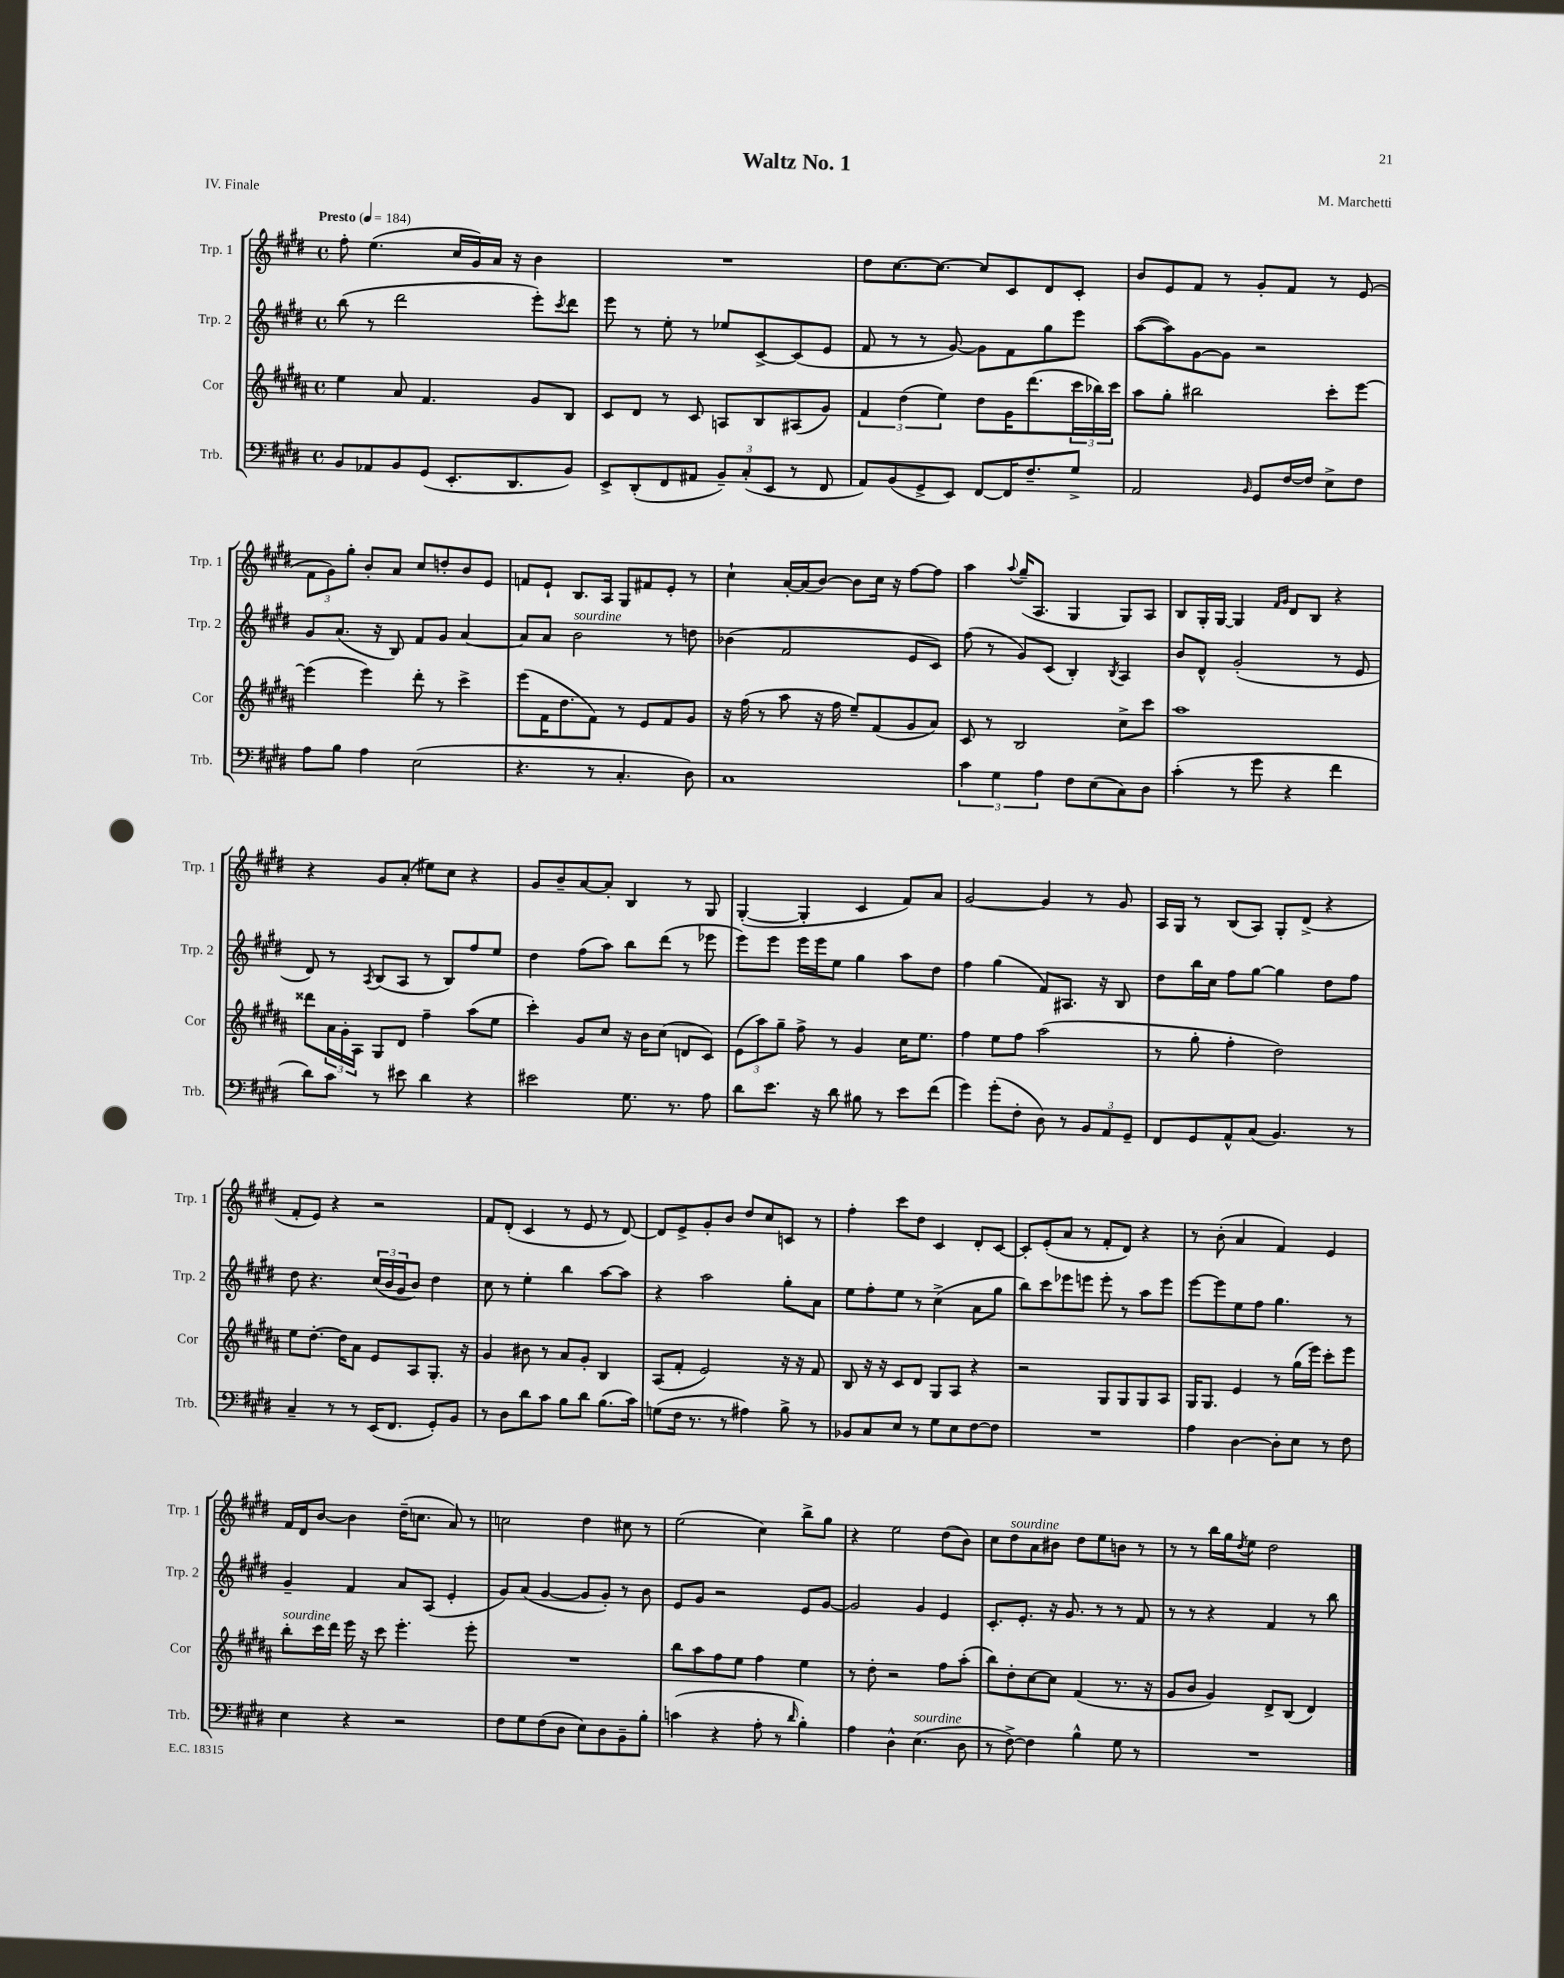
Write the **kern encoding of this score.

**kern	**kern	**kern	**kern
*part4	*part3	*part2	*part1
*staff4	*staff3	*staff2	*staff1
*I"Trb.	*I"Cor	*I"Trp. 2	*I"Trp. 1
*I'Trb.	*I'Cor	*I'Trp. 2	*I'Trp. 1
*clefF4	*clefG2	*clefG2	*clefG2
*k[f#c#g#d#]	*k[f#c#g#d#a#]	*k[f#c#g#d#]	*k[f#c#g#d#]
*M4/4	*M4/4	*M4/4	*M4/4
*met(c)	*met(c)	*met(c)	*met(c)
*MM184	*MM184	*MM184	*MM184
=1	=1	=1	=1
!	!	!	!LO:TX:a:B:t=Presto
8BB/L	4ee\	(8bb\	8ff#'\
8AA-X/	.	8r	(4.ee\
8BB/	8a#/	2ddd#\	.
(8GG#/J	4.f#/	.	.
8.EE'/L	.	.	16cc#/LL
.	.	.	16g#/)
.	.	.	16a/JJ
8.DD#/	.	.	16r
.	8g#/L	8eee'\L)	4b\
.	.	8qccc#/	.
8BB/J)	8B/J	8ddd#\J	.
=2	=2	=2	=2
8EE^/L	8c#/L	8eee\	1r
(8DD#'/	8d#/J	8r	.
8FF#/	8r	8ee'\	.
8AA#X/J	8c#/	8r	.
12BB~/L)	8An/L	8ee-X/L	.
(12C#'/	.	.	.
.	8B/	[8c#^/	.
12EE/J	.	.	.
8r	(8A#X/	(8c#/]	.
8FF#/	8g#/J)	8e/J	.
=3	=3	=3	=3
8AA/L)	6f#/	8f#/	8dd#\L
(8BB/	.	8r	[8.cc#\
.	(6dd#\	.	.
8GG#^/	.	8r	.
.	.	.	8.cc#\J_
.	6ee\)	.	.
8EE/J)	.	[8g#/)	.
[8FF#/L	8dd#\L	8g#\L]	8cc#/L]
16FF#/K]	16g#\K	8f#\	8c#/
8.F#~/	(8.ddd#\	.	.
.	.	8gg#\	8d#/
8G#^/J	24ccc#\L	8eee\J	8c#'/J
.	24bb-X\)	.	.
.	24ccc#\JJ	.	.
=4	=4	=4	=4
2AA/	8aa#\L	([8aa\L	8b/L
.	8gg#'\J	8aa\])	8e/
.	2bb#X\	[8g#\	8f#/J
.	.	8g#\J]	8r
16qqBB/	.	.	.
8GG#/L	.	2r	8g#'/L
[16F#/L	.	.	8f#/J
16F#/JJ]	.	.	.
8E^\L	8ccc#'\L	.	8r
8F#\J	[8eee\J	.	(8e/
!!LO:LB:g=z
=5	=5	=5	=5
8A\L	(4eee\]	8g#/L	12f#\L
.	.	.	12g#\)
8B\J	.	(8.a/J	.
.	.	.	12gg#'\J
4A\	4eee\)	.	8b'/L
.	.	16r	.
.	.	8B/)	8a/J
(2E\	8ddd#'\	8f#/L	8cc#/L
.	8r	8g#/J	8ddn'/
.	4ccc#^\	[4a/	8b/
.	.	.	8e/J
=6	=6	=6	=6
4.r	(8eee\L	8a/L]	8fn/L
.	16f#\K	8a/J	8e`/J
.	8.dd#\	.	.
!	!	!LO:TX:a:i:t=sourdine	!
.	.	2b\	8.B/L
8r	8f#\J)	.	.
.	.	.	16A/Jk
4.C#'/	8r	.	8G#/L
.	8e/L	.	8f#X/
.	8f#/	8r	8e'/J
8D#\)	8g#/J	8ddn\	8r
=7	=7	=7	=7
1C#	16r	(4b-X\	4cc#`\
.	(16ff#\	.	.
.	8r	.	.
.	8aa#\	2f#/	[16a'/LL
.	.	.	(16a/J]
.	16r	.	[8b/J)
.	16ff#\	.	.
.	8ee~/L)	.	8b\L]
.	(8f#/	.	16cc#\Jk
.	.	.	16r
.	8g#/	8e/L	[8ff#\L
.	8a#/J)	8c#/J)	8ff#\J]
=8	=8	=8	=8
6c#\	8c#/	(8ff#\	4aa\
.	8r	8r	.
6G#\	.	.	.
.	.	.	8qqaa/
.	2B/	8g#/L)	(16gg#~/KL
.	.	.	8.A/J
6A\	.	.	.
.	.	(8c#/J	.
8F#\L	.	4B'/)	4G#/
(8E\	.	.	.
.	.	8qB/	.
8C#\)	8cc#^\L	4A/	8G#/L)
8D#\J	8ccc#\J	.	8A/J
=9	=9	=9	=9
(4c#'\	1aa#	8b/L	8B/L
.	.	8d#^^/J	16G#'/L
.	.	.	[16G#/JJ
8r	.	(2g#'/	4G#/]
8g#\	.	.	.
.	.	.	16qqf#/LL
.	.	.	16qqg#/JJ
4r	.	.	8d#/L
.	.	.	8B/J
4f#\	.	8r	4r
.	.	8e/	.
!!LO:LB:g=z
=10	=10	=10	=10
8d#\L)	8ddd##X\L	8d#/)	4r
8c#\J	24a#\L	8r	.
.	24g#'\	.	.
.	24A#\JJ	.	.
.	.	8qA/	.
8r	8G#/L	(8B/L	8g#/L
8e#X\	8d#/J	8A/J	(8a'/J
4d#\	4ff#~\	8r	8ee#X\L)
.	.	8B/L)	8cc#\J
4r	(8aa#\L	8ff#/	4r
.	8ee\J	8ee/J	.
=11	=11	=11	=11
2e#X\	4ccc#'\)	4dd#\	8g#/L
.	.	.	8b~/
.	8g#/L	(8ff#\L	[8a/
.	8cc#/J	8aa\J)	8a'/J]
8.G#\	16r	8bb\L	4B/
.	16b\KL	.	.
.	(8cc#\J	(8ddd#\J	.
8.r	.	.	.
.	8dn/L	8r	8r
8A\	8c#/J)	8eee-X\	8G#/
=12	=12	=12	=12
8d#\L	(12e\L	8eee\L)	([4G#'/
.	12aa#\)	.	.
8.e\J	.	8eee\J	.
.	12gg#~\J	.	.
.	8ff#^\	16eee\LL	4G#'/]
16r	.	16eee\J	.
8d#\	8r	8ee\J	.
8B#X\	4g#/	4gg#\	4c#/
8r	.	.	.
8e\L	16cc#\KL	8aa\L	8f#/L)
.	8.ee\J	.	.
(8f#\J	.	8dd#\J	8a/J
=13	=13	=13	=13
4g#\)	4ff#\	4ff#\	[2g#/
(8g#'\L	8ee\L	(4gg#\	.
8F#'\J	8ff#\J	.	.
8D#\)	(2aa#\	8f#/L)	4g#/]
8r	.	8.A#X/J	.
12BB/L	.	.	8r
.	.	16r	.
12AA/	.	.	.
.	.	8B/	8g#/
12GG#~/J	.	.	.
=14	=14	=14	=14
8FF#/L	8r	8dd#\L	16A/LL
.	.	.	16G#/JJ
8GG#/	8gg#'\	16bb\L	8r
.	.	16cc#\JJ	.
8AA^^/	4ff#'\	8ff#\L	(8B/L
(8C#/J	.	[8gg#\J	8A/J)
4.BB/)	2dd#\)	4gg#\]	8G#'/L
.	.	.	(8d#^/J
.	.	8dd#\L	4r
8r	.	8ff#\J	.
!!LO:LB:g=z
=15	=15	=15	=15
4C#~/	8ee\L	8dd#\	8f#'/L
.	[8.dd#'\J	4.r	8e/J)
8r	.	.	4r
.	16dd#\KL]	.	.
8r	8a#\J	.	.
(16EE/KL	8e/L	(24cc#/LL	2r
.	.	24b/	.
8.FF#/J	.	.	.
.	.	24g#/J	.
.	8A#/	8b/J)	.
8GG#'/L)	8.G#'/J	4dd#\	.
8BB/J	.	.	.
.	16r	.	.
=16	=16	=16	=16
8r	4g#/	8cc#\	8f#/L
8D#\L	.	8r	(8d#'/J
8d#\	8b#X\	4ee'\	4c#/
8c#\J	8r	.	.
8B\L	8a#/L	4bb\	8r
8d#\J	8g#'/J	.	8e/
(8.B\L	4B/	[8aa\L	8r
.	.	8aa\J]	[8d#/)
16c#\Jk)	.	.	.
=17	=17	=17	=17
(8Gn\L	(8A#/L	4r	8d#/L]
16F#\Jk	8f#'/J	.	8e^/
8.r	.	.	.
.	2e/)	2aa\	8g#'/
8r	.	.	8b/J
4A#X\)	.	.	8dd#/L
.	.	.	8cc#/
8B^\	16r	8gg#'\L	8cn/J
.	16r	.	.
8r	8f#/	8a\J	8r
=18	=18	=18	=18
8BB-X/L	8B/	8ee\L	4ff#'\
8C#/	16r	8ff#'\	.
.	16r	.	.
8E/J	8c#/L	8ee\J	8ccc#\L
8r	8d#/J	8r	8dd#\J
8G#\L	8G#/L	(4cc#^\	4c#/
8E\	8A#/J	.	.
[8F#\	4r	8a\L	8d#'/L
8F#\J]	.	8gg#\J	[8c#/J
=19	=19	=19	=19
1r	2r	8bb\L)	8c#'/L]
.	.	8ccc#\	(8e'/
.	.	8eee-X\	8a/J
.	.	8eeen\J	8r
.	8G#/L	8eee'\	8f#'/L
.	8G#/	8r	8d#/J)
.	8G#/	8aa\L	4r
.	8A#/J	8eee\J	.
=20	=20	=20	=20
4A\	16G#/KL	[8eee\L	8r
.	8.G#/J	.	.
.	.	8eee\]	(8b'\
[4D#\	4e/	8ee\	4a/
.	.	8ff#\J	.
8D#'\L]	8r	4.gg#\	4f#/)
8E\J	(16gg#\LL	.	.
.	16eee\JJ)	.	.
8r	8ccc#'\L	.	4e/
8F#\	8eee\J	8r	.
!!LO:LB:g=z
=21	=21	=21	=21
!	!LO:TX:a:i:t=sourdine	!	!
4E\	8bb'\L	4g#~/	16f#/LL
.	.	.	16d#/J
.	16ccc#\L	.	[8b/J
.	16ddd#\JJ	.	.
4r	16eee\	4f#/	4b\]
.	16r	.	.
.	8ccc#\	.	.
2r	4.eee'\	8a/L	(16dd#~\KL
.	.	.	8.ccn\J
.	.	(8A/J	.
.	.	4e'/	8a/)
.	8eee'\	.	8r
=22	=22	=22	=22
8F#\L	1r	8g#/L)	2ccn\
8G#\	.	(8a/J	.
(8F#\	.	[4g#/	.
8D#\J	.	.	.
8E\L)	.	8g#/L]	4dd#\
8D#\	.	8g#'/J)	.
8BB~\	.	8r	8cc#X\
8B'\J	.	8b\	8r
=23	=23	=23	=23
(4cn\	8bb\L	8e/L	(2ee\
.	8aa#\	8g#/J	.
4r	8ff#\	2r	.
.	8ee\J	.	.
8A'\	4ff#\	.	4cc#\)
8r	.	.	.
16qqd#/	.	.	.
4B'\)	4ee\	8e/L	8bb^\L
.	.	[8g#/J	8gg#\J
=24	=24	=24	=24
4A\	8r	2g#/]	4r
.	8dd#'\	.	.
4D#^^\	2r	.	2ee\
!LO:TX:a:i:t=sourdine	!	!	!
(4.E\	.	4g#/	.
.	8ff#\L	4e/	(8dd#\L
8D#\	(8aa#'\J	.	8b\J)
=25	=25	=25	=25
8r	8bb\L)	8.c#'/L	8cc#\L
!	!	!	!LO:TX:a:i:t=sourdine
[8F#^\)	8dd#'\	.	8dd#\
.	.	8.e'/J	.
4F#\]	[8cc#\	.	8a\
.	8cc#\J]	16r	8b#X\J
.	.	8.g#/	.
4B^^\	(4f#/	.	8dd#\L
.	.	8r	8ee\
8G#\	8.r	8r	8bn\J
8r	.	8f#/	8r
.	16r	.	.
=26	=26	=26	=26
1r	8g#/L	8r	8r
.	8b/J	8r	8r
.	4g#/)	4r	16bb\LL
.	.	.	16gg#\J
.	.	.	8qdd#/
.	.	.	8ee\J
.	8d#^/L	4f#/	2dd#\
.	(8B/J	.	.
.	4d#/)	8r	.
.	.	8bb\	.
==	==	==	==
*-	*-	*-	*-
